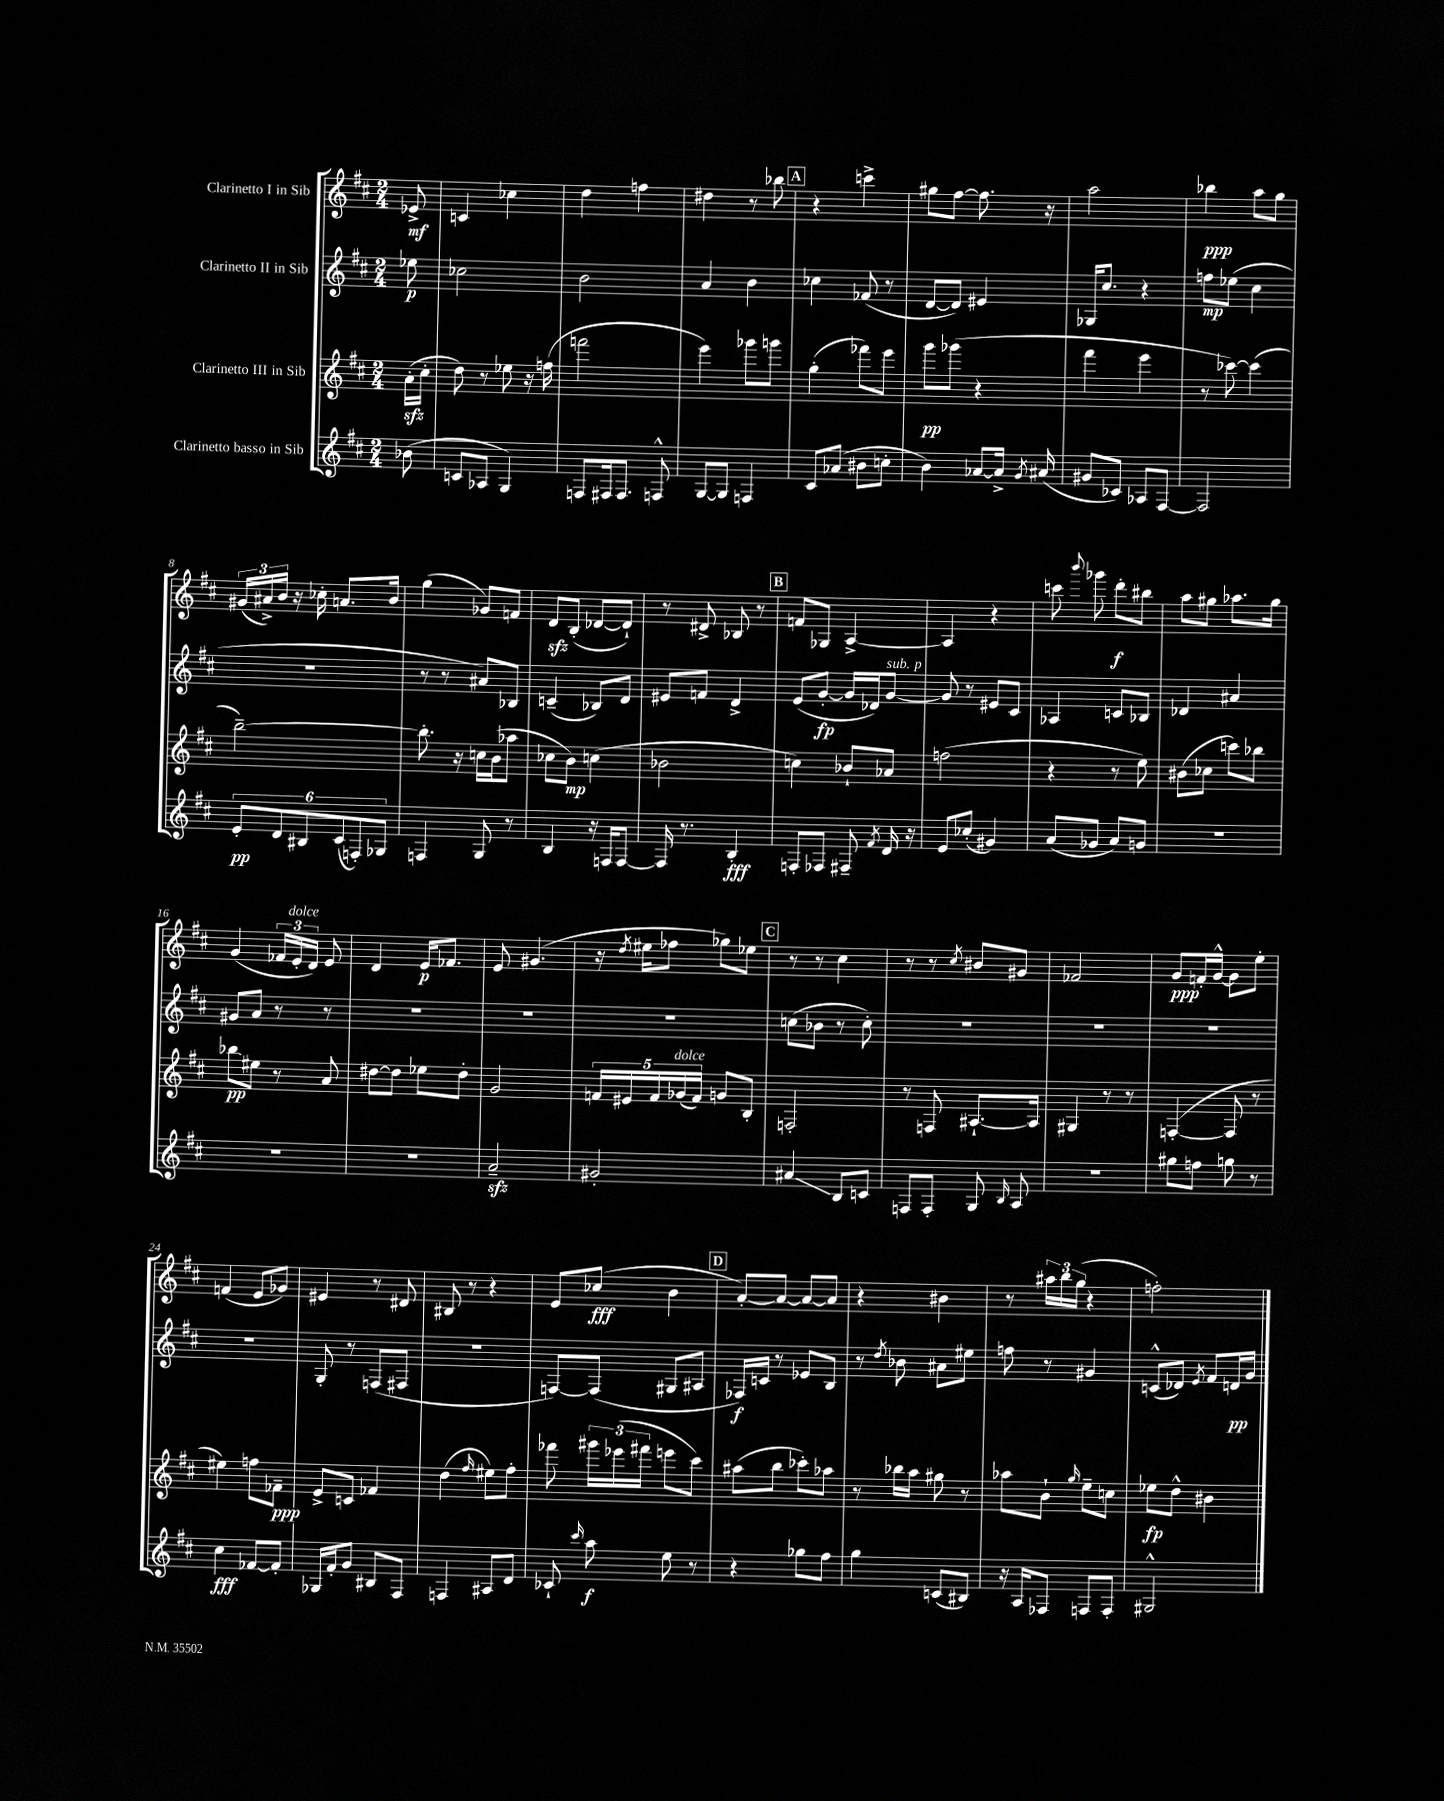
<<
\new StaffGroup <<
\new Staff = "s0" \with { instrumentName = "Clarinetto I in Sib" } {
    \clef treble \key d \major \numericTimeSignature \time 2/4 \partial 8
    \autoBeamOff ees'8->\mf |
    c'4 ces''4 |
    d''4 f''4 |
    dis''4 r8 bes''8 |
    \mark \markup { \box "A" } r4 c'''4-> |
    gis''8[ fis''8]~ fis''8. r16 |
    a''2 |
    bes''4\ppp a''8[ g''8] |
    \tuplet 3/2 { gis'16[( ais'16->) b'16] } r16 ces''16-. a'8.[ b'16] |
    g''4( ges'8[) f'8] |
    d'8[\sfz b8]-.( des'8[~ des'8]-!) |
    r8 dis'8-> bes8 r8 |
    \mark \markup { \box "B" } f'8[ ges8] a4~-> |
    a4 r4 |
    c'''8 \appoggiatura { b'''8 } ges'''8 d'''8[-.\f bis''8] |
    a''8[ gis''8] aes''8.[ gis''16] |
    g'4( \tuplet 3/2 { fes'16[ e'16-.^\markup { \italic "dolce" } d'16]) } e'8 |
    d'4 e'16[\p fes'8.] |
    e'8 gis'4.( |
    r16 \acciaccatura { d''8 } eis''16[ fes''8] ges''8[) ees''8] |
    \mark \markup { \box "C" } r8 r8 cis''4 |
    r8 r8 \acciaccatura { cis''8 } bis'8[ gis'8] |
    fes'2 |
    g'8[\ppp f'16-. g'16]~-^ g'8[ e''8]-. |
    f'4( e'8[ ges'8]) |
    eis'4 r8 dis'8 |
    bis8 r8 r4 |
    e'8[ ces''8]\fff( b'4 |
    \mark \markup { \box "D" } a'8[~-.) a'8]~ a'8[~ a'8] |
    r4 bis'4 |
    r8 \tuplet 3/2 { ais''16[ b''16 g''16]( } r4 |
    f''2-.) \bar "|." |
}
\new Staff = "s1" \with { instrumentName = "Clarinetto II in Sib" } {
    \clef treble \key d \major \numericTimeSignature \time 2/4 \partial 8
    \autoBeamOff ees''8\p |
    ces''2 |
    b'2 |
    a'4 b'4 |
    \mark \markup { \box "A" } ces''4 fes'8( r8 |
    d'8[~ d'8]) eis'4 |
    ges16[ cis''8.] r4 |
    f''8[\mp ees''8]( cis''4 |
    r2 |
    r8 r8 ais'8[) bes8] |
    c'4--( bes8[) d'8] |
    eis'8[ f'8] d'4-> |
    \mark \markup { \box "B" } e'8[( g'8]~-.\fp g'16[ des'16) g'8]~^\markup { \italic "sub. p" } |
    g'8 r8 eis'8[ cis'8] |
    aes4 c'8[ bes8] |
    des'4 ais'4 |
    gis'8[ a'8] r8 r8 |
    R2 |
    R2 |
    R2 |
    \mark \markup { \box "C" } c''8[( bes'8] r8 c''8-.) |
    R2 |
    R2 |
    R2 |
    R2 |
    g8-. r8 f8[( fis8] |
    R2 |
    f8[~) f8]( gis8[ ais8] |
    \mark \markup { \box "D" } fes16[\f) c'16] r8 ees'8[ b8] |
    r8 \acciaccatura { d''8 } bes'8 ais'8[ eis''8] |
    f''8 r8 gis'4 |
    c'8[-^( des'8]) \acciaccatura { e'8 } fis'8[ d'16\pp g'16] \bar "|." |
}
\new Staff = "s2" \with { instrumentName = "Clarinetto III in Sib" } {
    \clef treble \key d \major \numericTimeSignature \time 2/4 \partial 8
    \autoBeamOff a'16[-.\sfz( cis''16]-. |
    d''8) r8 ees''8 r16 f''16( |
    f'''2 |
    e'''4) ges'''8[ g'''8] |
    \mark \markup { \box "A" } g''4-.( fes'''8[) e'''8] |
    g'''8[\pp ges'''8]( r4 |
    fis'''4 e'''4 |
    r8 ces'''8~) ces'''4( |
    b''2~--) |
    b''8.-. r16 c''16[ b'16( aes''8] |
    ces''8[ b'8]\mp) c''4( |
    bes'2 |
    \mark \markup { \box "B" } c''4) bes'8[-! aes'8] |
    f''2( |
    r4 r8 e''8) |
    bis'8[( ces''8] c'''8[) bes''8] |
    bes''8[\glissando\pp eis''8] r8 a'8 |
    dis''8[~ dis''8] ees''8[ dis''8]-. |
    g'2 |
    \tuplet 5/4 { f'16[ eis'16 f'16 ges'16^\markup { \italic "dolce" }( f'16]) } g'8[ b8]-. |
    \mark \markup { \box "C" } f2-. |
    r8 f8 ais8.[~-! ais16] |
    gis4 r8 r8 |
    f4~-.( f8 r8 |
    eis''4) f''8[ fes'8]--\ppp |
    e'8[-> c'8] fes'4 |
    d''4( \grace { fis''16 } eis''8[) fis''8]-. |
    fes'''8 \tuplet 3/2 { gis'''16[ ees'''16( fis'''16] } e'''8[ cis'''8]) |
    \mark \markup { \box "D" } ais''8[( b''8] ces'''8[-.) aes''8] |
    r8 bes''16[ a''16] gis''8 r8 |
    aes''8[ b'8]-! \grace { g''16 } e''8[-- c''8] |
    ees''8[\fp d''8]-^ bis'4 \bar "|." |
}
\new Staff = "s3" \with { instrumentName = "Clarinetto basso in Sib" } {
    \clef treble \key d \major \numericTimeSignature \time 2/4 \partial 8
    \autoBeamOff bes'8( |
    c'8[ aes8] g4) |
    f8[ fis16 fis8.] f8-^ |
    g8[~ g8] f4 |
    \mark \markup { \box "A" } cis'8[ aes'8]( bis'8[ c''8]-. |
    b'4) aes'8[~ aes'16]-> \acciaccatura { g'8 } ais'16( |
    gis'8[ ces'8]) aes8[ fis8]~ |
    fis2 |
    \tuplet 6/4 { e'8[-.\pp d'8 bis8 cis'8( f8-.) ges8] } |
    f4 g8 r8 |
    b4 r16 f16[ f8]~ |
    f16 r8. b4-.\fff |
    \mark \markup { \box "B" } f8[-. fes8] fis8-- \acciaccatura { fis'8 } d'16 r16 |
    e'8[ ces''8]-.( gis'4) |
    a'8[( ges'8] a'8[) g'8] |
    R2 |
    R2 |
    R2 |
    a'2--\sfz |
    gis'2-. |
    \mark \markup { \box "C" } ais'4\glissando b8[ c'8] |
    f8[ f8]-. g8 \grace { b16 } a8 |
    R2 |
    gis''8[ f''8] g''8 r8 |
    cis''4\fff fes'8[~ fes'8]-. |
    ges16[ fis'16-. g'8] bis8[ fis8] |
    f4 ais8[ d'8] |
    ces'8-! \grace { cis'''16 } a''8\f e''8 r8 |
    \mark \markup { \box "D" } r4 ges''8[ fis''8] |
    g''4 c'8[( bis8]) |
    r16 a16[ fes8] f8[ f8]-. |
    gis2-^ \bar "|." |
}
>>
>>
